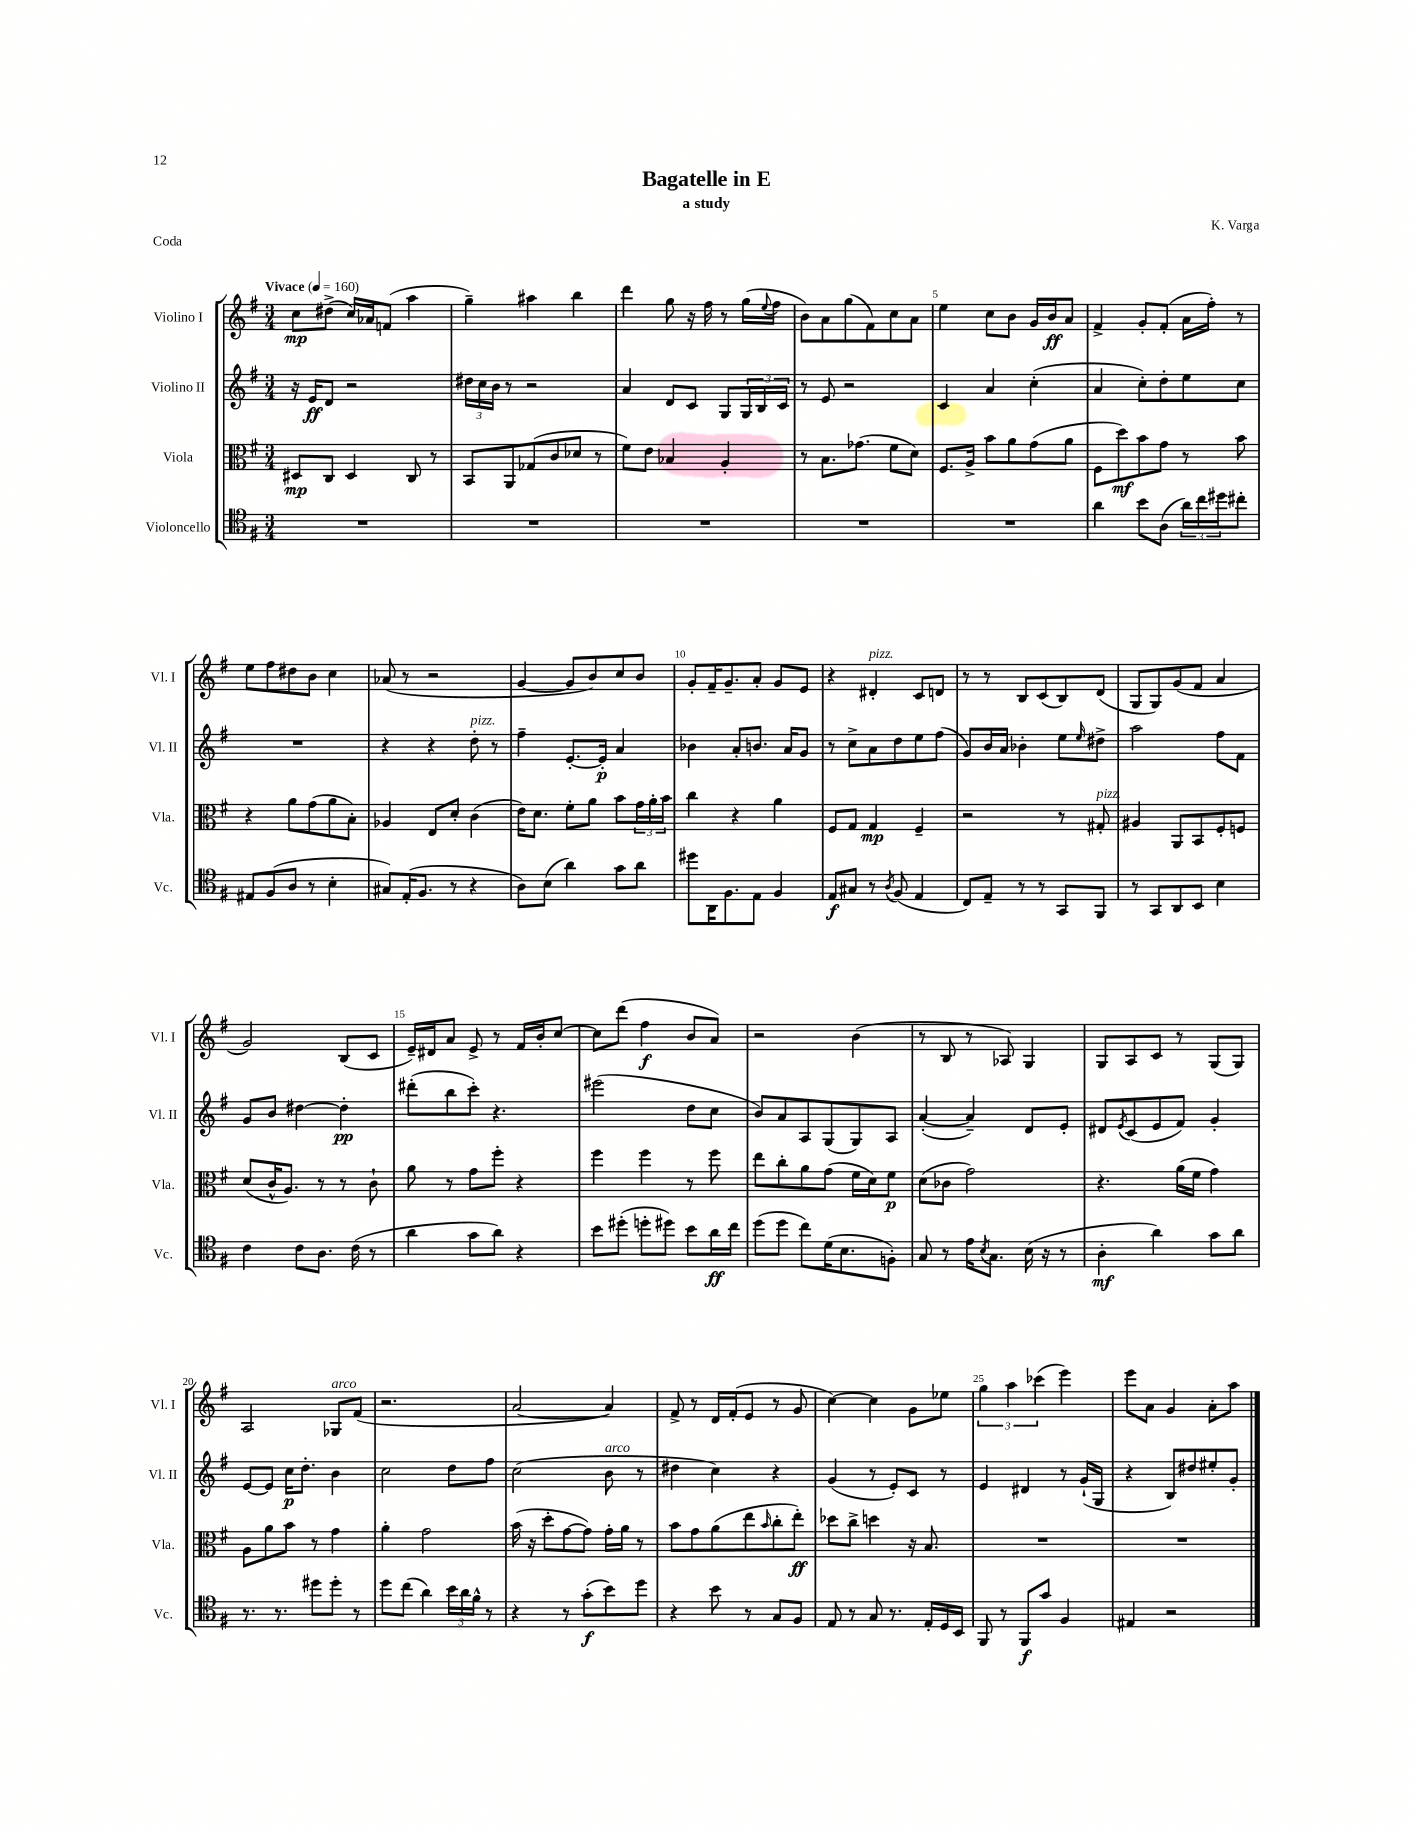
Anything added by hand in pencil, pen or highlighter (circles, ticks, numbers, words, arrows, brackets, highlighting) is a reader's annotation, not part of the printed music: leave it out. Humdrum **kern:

**kern	**kern	**kern	**kern
*staff4	*staff3	*staff2	*staff1
*clefC4	*clefC3	*clefG2	*clefG2
*k[f#]	*k[f#]	*k[f#]	*k[f#]
*M3/4	*M3/4	*M3/4	*M3/4
*MM160	*MM160	*MM160	*MM160
2.r	8D#/L	16r	8cc\L
.	.	16e/LK	.
.	8C/J	8d/J	(8dd#^\J
.	4D#/	2r	16cc/LL)
.	.	.	16a-/J
.	.	.	(8f/J
.	8C/	.	4aa\
.	8r	.	.
=	=	=	=
2.r	8BB/L	24dd#\LL	4gg~\)
.	.	24cc\	.
.	.	24b\JJ	.
.	8AA/	8r	.
.	(8G-/	2r	4aa#\
.	8c/	.	.
.	8d-/J	.	4bb\
.	8r	.	.
=	=	=	=
2.r	8f#\L)	4a/	4ddd\
.	8e\J	.	.
.	4B-/	8d/L	8gg\
.	.	8c/J	16r
.	.	.	16ff#\
.	4A'/	8G/L	8r
.	.	24G/L	(16gg\LL
.	.	24B/	.
.	.	.	8qqee/
.	.	.	16ff#\JJ
.	.	24c/JJ	.
=	=	=	=
2.r	8r	8r	8b\L)
.	8.B\L	8e/	8a\
.	.	2r	(8gg\
.	(8.g-\J	.	.
.	.	.	8f#\)
.	8f#\L	.	8cc\
.	8d\J)	.	8a\J
=	=	=	=
2.r	8.F#/L	4c/	4ee\
.	16A^/Jk	.	.
.	8b\L	4a/	8cc\L
.	8a\	.	8b\J
.	(8g\	(4cc'\	16g/LL
.	.	.	16b/J
.	8a\J	.	8a/J
=	=	=	=
4a\	8F#\L	4a/	4f#^/
.	8dd\)	.	.
8b\L	8b\	8cc'\L)	8g'/L
(8A\J	8g\J	8dd'\	(8f#'/J
24a\LL)	8r	8ee\	16a\LL
24cc\	.	.	.
.	.	.	16ff#'\JJ)
24dd#\J	.	.	.
8cc#'\J	8b\	8cc\J	8r
=	=	=	=
8E#/L	4r	2.r	8ee\L
(8F#/	.	.	8ff#\
8A/J	8a\L	.	8dd#\
8r	(8g\	.	8b\J
4B'\	8a\	.	4cc\
.	8B'\J)	.	.
=	=	=	=
8G#/L)	4A-/	4r	(8a-/
(16E'/K	.	.	8r
8.F#/J	.	.	.
.	8E/L	4r	2r
8r	8d'/J	.	.
4r	(4c\	8dd'\	.
.	.	8r	.
=	=	=	=
8A\L)	16e\LK)	4ff#~\	[4g/
.	8.d\J	.	.
(8B\J	.	.	.
4a\)	8f#'\L	[8.e'/L	8g/]L
.	8a\J	.	8b/)
.	.	16e'/]Jk	.
8g\L	8b\L	4a/	8cc/
8a\J	24g\L	.	8b/J
.	24a'\	.	.
.	24b\JJ	.	.
=	=	=	=
8dd#\L	4cc\	4b-\	8g'/L
16AA\K	.	.	16f#~/K
8.F#\	.	.	8.g~/
.	4r	8a'/L	.
8E\J	.	8.b/J	8a'/J
4F#/	4a\	.	8g/L
.	.	16a/LK	.
.	.	8g/J	8e/J
=	=	=	=
8E/L	8F#/L	8r	4r
8G#/J	8G/J	8cc^\L	.
8r	4G/	8a\	4d#'/
8qA/	.	.	.
(8F#/	.	8dd\	.
4E/	4F#~/	8ee\	8c/L
.	.	(8ff#\J	8d/J
=	=	=	=
8C/L)	2r	8g/L)	8r
8E~/J	.	16b/L	8r
.	.	16a/JJ	.
8r	.	4b-'\	8B/L
8r	.	.	(8c/
8GG/L	8r	8ee\L	8B/)
.	.	16qqee/	.
8FF#/J	8G#'/	8dd#^\J	(8d/J
=	=	=	=
8r	4A#/	2aa\	8G/L
8GG/L	.	.	8G/)
8AA/	8AA/L	.	(8g/
8BB/J	8BB/	.	8f#/J
4B\	8F#'/	8ff#\L	4a/
.	8F/J	8f#\J	.
=	=	=	=
4c\	(8d/L	8g/L	2g/)
.	16c^^/K	8b/J	.
.	8.A/J)	.	.
8c\L	.	[4dd#\	.
8.A\J	8r	.	.
.	8r	4dd#'\]	(8B/L
(16c\	.	.	.
8r	8c`\	.	8c/J
=	=	=	=
4a\	8a\	(8ddd#'\L	16e~/LL)
.	.	.	16d#/J
.	8r	8bb\	8a/J
8g\L	8g\L	8ccc'\J)	8e^/
8a\J)	8ff#'\J	4.r	8r
4r	4r	.	16f#/LL
.	.	.	16b'/J
.	.	.	[8cc/J
=	=	=	=
8b\L	4ff#\	(2eee#\	8cc\]L
(8dd#'\J	.	.	(8ddd\J
8dd'\L	4ff#\	.	4ff#\
8dd#\J)	.	.	.
8b\L	8r	8dd\L	8b/L
16a\L	8ff#\	8cc\J	8a/J)
16cc\JJ	.	.	.
=	=	=	=
(8dd\L	8ee\L	8b/L)	2r
8dd\J	8cc'\	8a/	.
8cc\L)	8a\	8A/	.
(16d\K	(8g\J	(8G/	.
8.B\	.	.	.
.	16f#\LL	8G/)	(4b\
.	16d\J)	.	.
8F'\J)	8f#\J	8A/J	.
=	=	=	=
8G/	(8d\L	([4a'/	8r
8r	8c-\J	.	8B/
16e\LK	2g\)	4a~/])	8r
8qB/	.	.	.
8.G\J	.	.	.
.	.	.	8A-/)
(16B\	.	8d/L	4G/
16r	.	.	.
8r	.	8e'/J	.
=	=	=	=
4A'\	4.r	8d#/L	8G/L
.	.	8qe/	.
.	.	(8c/	8A/
4a\)	.	8e/	8c/J
.	(16a\LL	8f#/J)	8r
.	16f#\JJ	.	.
8g\L	4g\)	4g'/	(8G/L
8a\J	.	.	8G/J)
=	=	=	=
8.r	8A\L	[8e/L	2A/
.	8a\	8e/]J	.
8.r	.	.	.
.	8b\J	16cc\LK	.
.	.	8.dd'\J	.
8dd#\L	8r	.	.
8dd#'\J	4g\	4b\	8G-/L
8r	.	.	(8f#/J
=	=	=	=
8dd\L	4a'\	2cc\	2.r
(8cc\J	.	.	.
4a\)	2g\	.	.
24b\LL	.	8dd\L	.
24a\	.	.	.
24f#^^\JJ	.	.	.
8r	.	8ff#\J	.
=	=	=	=
4r	(16b\	(2cc\	[2a/
.	16r	.	.
.	8dd'\L	.	.
8r	[8g\	.	.
(8g'\L	8g\]J)	.	.
8b\)	16g'\LL	8b\	4a/])
.	16a\JJ	.	.
8dd\J	8r	8r	.
=	=	=	=
4r	8b\L	4dd#\	8f#^/
.	8g\	.	8r
8b\	(8a\	4cc\)	16d/LL
.	.	.	(16f#'/J
8r	8ee\	.	8e/J
.	16qqb/	.	.
8G/L	8cc'\	4r	8r
8F#/J	8ee'\J)	.	8g/
=	=	=	=
8E/	8dd-\L	(4g/	[4cc\)
8r	8cc^\J	.	.
8G/	4dd\	8r	4cc\]
8.r	.	8e'/L)	.
.	16r	8c/J	8g\L
16E'/LL	8.B/	.	.
16D/	.	8r	8ee-\J
16BB/JJ	.	.	.
=	=	=	=
8FF#/	2.r	4e/	6gg\
8r	.	.	.
.	.	.	6aa\
8FF#/L	.	4d#/	.
.	.	.	(6ccc-\
8g/J	.	.	.
4F#/	.	8r	4eee\)
.	.	(16g`/LL	.
.	.	16G/JJ	.
=	=	=	=
4E#/	2.r	4r	8eee\L
.	.	.	8a\J
2r	.	8B/L)	4g/
.	.	8dd#/	.
.	.	8ee#'/	8a'\L
.	.	8g'/J	8aa\J
==	==	==	==
*-	*-	*-	*-
